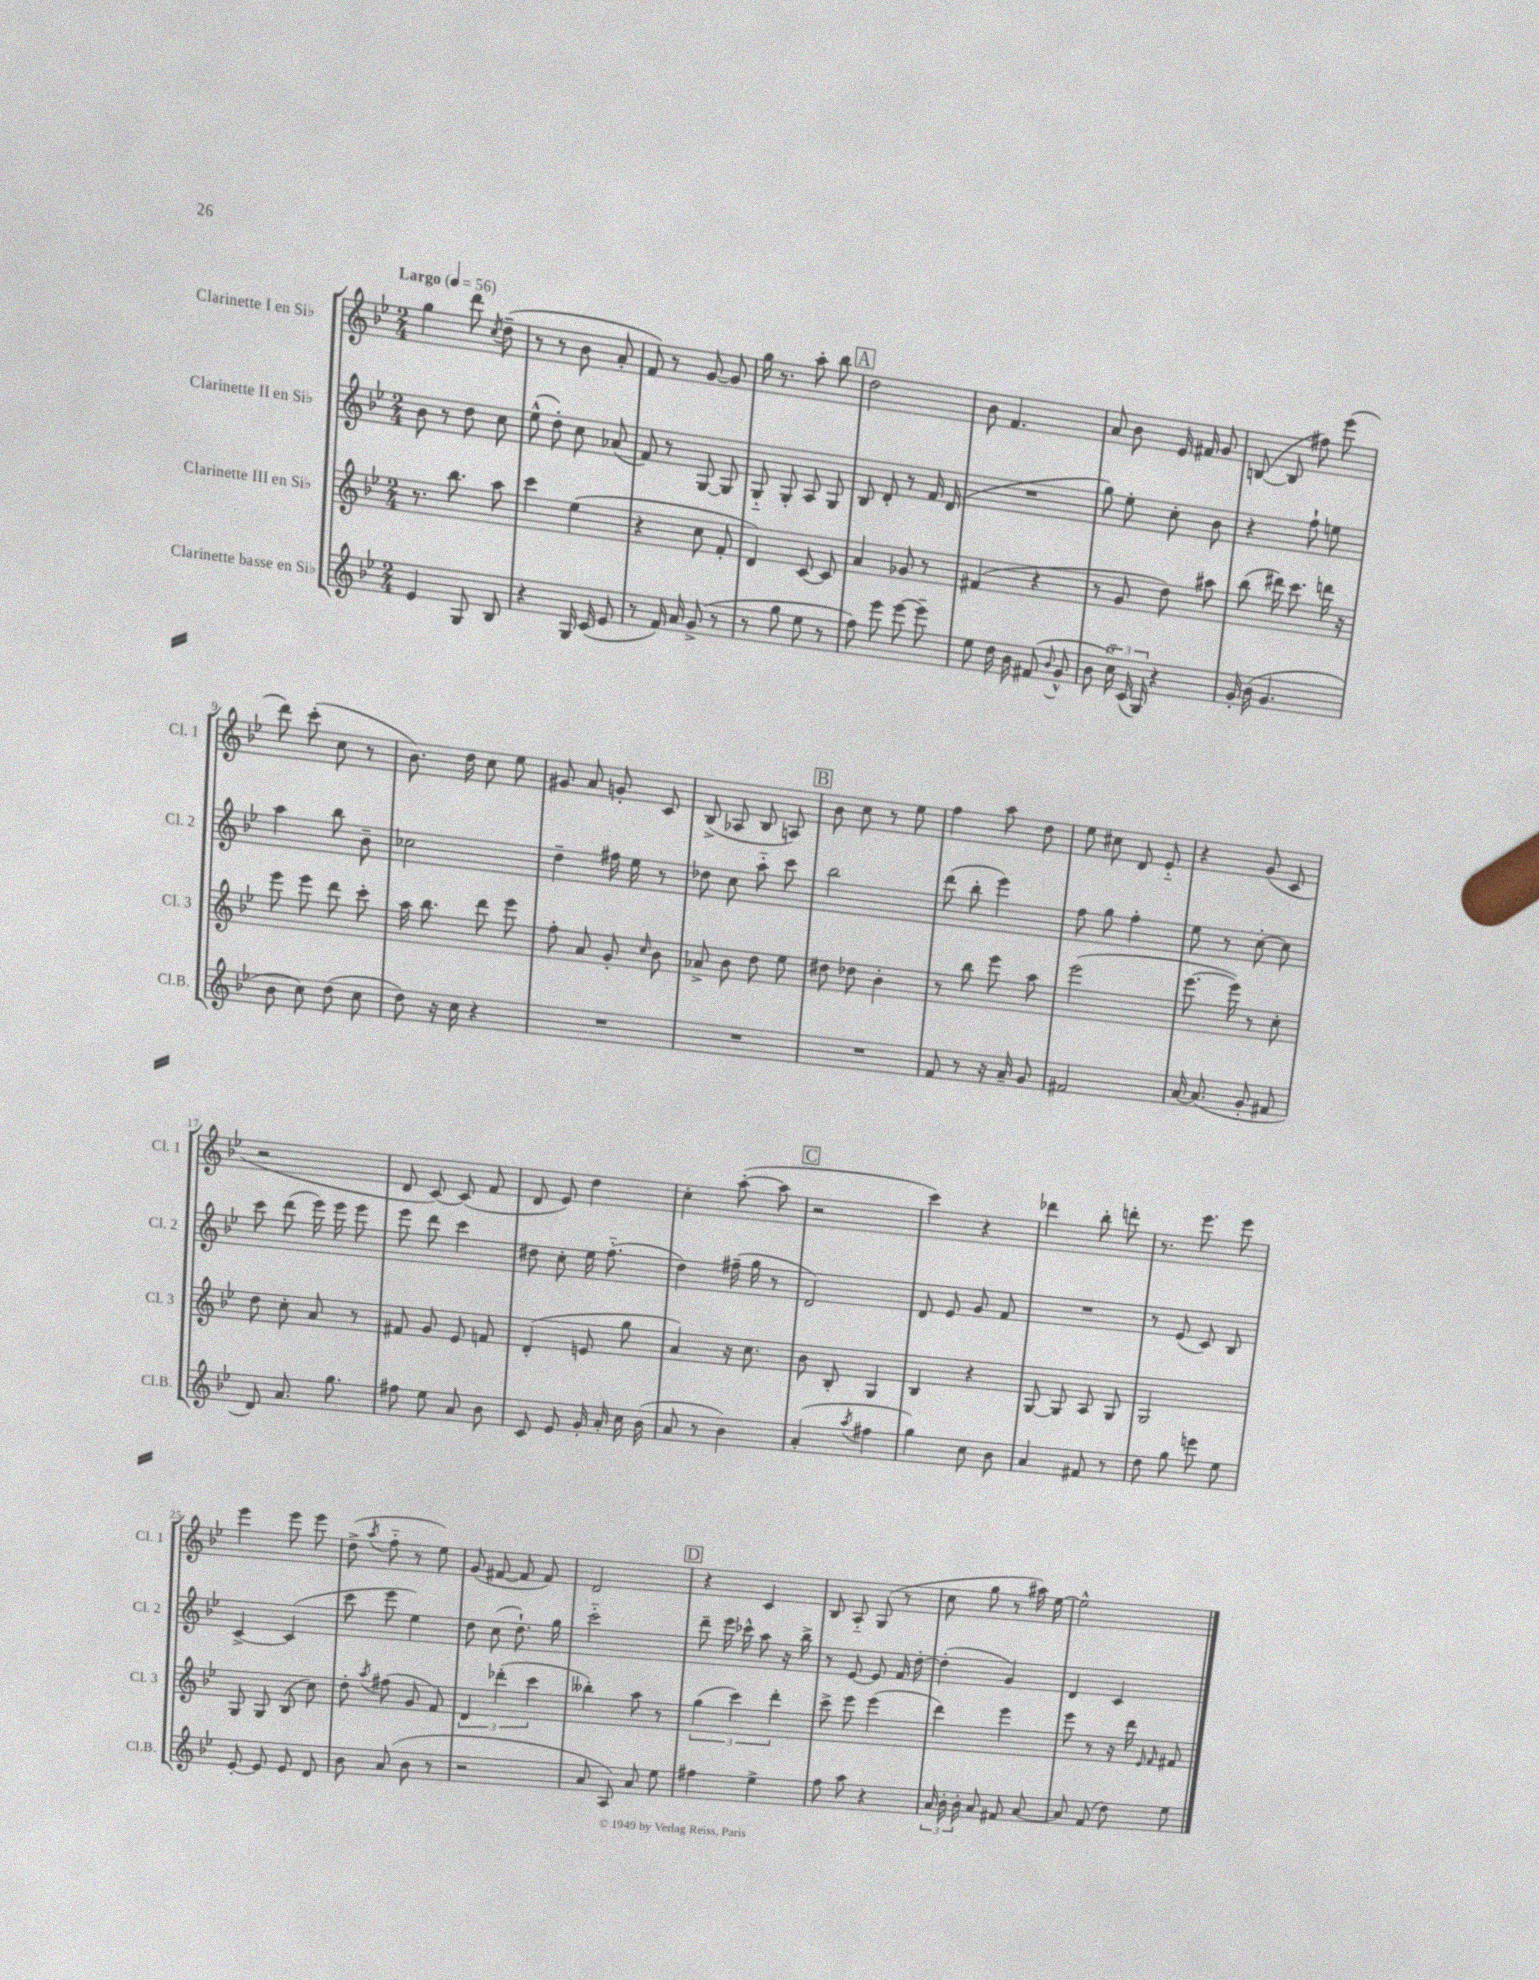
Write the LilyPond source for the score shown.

<<
\new StaffGroup <<
\new Staff = "s0" \with { instrumentName = "Clarinette I en Sib" shortInstrumentName = "Cl. 1" } {
    \clef treble \key bes \major \numericTimeSignature \time 2/4 \tempo "Largo" 4 = 56
    \autoBeamOff g''4 d'''8 \acciaccatura { c''8 } d''8--( |
    r8 r8 bes'8 a'8-. |
    f'8) r8 g'8~ g'8 |
    g''16 r8. a''8-. bes''8 |
    \mark \markup { \box "A" } d''2 |
    bes'8 f'4. |
    a'8 bes'8 ees'16 fis'16 g'8 |
    b8~( b8 fis''8) ees'''8( |
    d'''8) c'''8-.( c''8 r8 |
    bes'8.) d''16 c''8 ees''8 |
    gis'8 a'8 g'8-. c'8 |
    bes8->( aes8 bes8 a8) |
    \mark \markup { \box "B" } bes'8 c''8 r8 ees''8 |
    f''4 a''8 d''8 |
    ees''8 cis''8 d'8 ees'8-_ |
    r4 g'8( c'8 |
    r2 |
    d'8 c'8~) c'8( f'8 |
    d'8 ees'8) d''4 |
    c''4-. a''8~-.( a''8 |
    \mark \markup { \box "C" } r2 |
    c'''4) r4 |
    des'''4 bes''8-. d'''8-. |
    r8. ees'''8. ees'''8 |
    ees'''4 ees'''8 ees'''8 |
    d''8->( \acciaccatura { a''8 } f''8-_ r8 ees''8) |
    g'8( fis'8~ fis'8 fis'8) |
    d'2 |
    \mark \markup { \box "D" } r4 c'4 |
    bes8 a8-_ g8( r8 |
    c''8 g''8 r8 ais''16) ees''16~ |
    ees''2-^ \bar "|." |
}
\new Staff = "s1" \with { instrumentName = "Clarinette II en Sib" shortInstrumentName = "Cl. 2" } {
    \clef treble \key bes \major \numericTimeSignature \time 2/4
    \autoBeamOff bes'8 r8 d''8 c''8 |
    ees''8-^( d''8-.) c''8 aes'8( |
    f'8) r8 g8~ g8 |
    g8-_ g8-. a8 g8 |
    \mark \markup { \box "A" } bes8 d'8-. r8 f'16 d'16( |
    R2 |
    g''8) ees''8-. c''8-. bes'8 |
    r4 f''8-! e''8 |
    a''4 bes''8 bes'8-- |
    ces''2 |
    d''4-- fis''16 ees''16 r8 |
    des''8 c''8 a''8-_ c'''8 |
    \mark \markup { \box "B" } bes''2 |
    d'''8( bes''8-. ees'''4) |
    f''8 g''8 f''4-. |
    ees''8 r8 c''8~-. c''8 |
    c'''8 d'''8( ees'''16) ees'''16 ees'''8 |
    ees'''8 d'''8 c'''4 |
    dis''8 c''8-. ees''16 f''8.-_( |
    d''4) fis''16--( g''16 r8 |
    \mark \markup { \box "C" } d'2) |
    d'8 ees'8 g'8 f'8 |
    R2 |
    r8 ees'8( c'8) bes8 |
    c'4~-> c'4( |
    c'''8 ees'''8 ees''4) |
    d''8 c''8( d''8.-!) g''16 |
    c'''2-_ |
    \mark \markup { \box "D" } d'''8-- ees'''16 ces'''16-^ a''8 r16 bes''16-> |
    r8 ees'8~ ees'8 f'16 d''16~-. |
    d''4-.( g'4) |
    d'4 c'4 \bar "|." |
}
\new Staff = "s2" \with { instrumentName = "Clarinette III en Sib" shortInstrumentName = "Cl. 3" } {
    \clef treble \key bes \major \numericTimeSignature \time 2/4
    \autoBeamOff r8. bes''8. a''8 |
    c'''4 ees''4( |
    r4 c''8 f'8-. |
    d'4) c'8~ c'8 |
    \mark \markup { \box "A" } a'4 ges'8 r8 |
    fis'4( r4 |
    r8 g'8 d''8) ais''8 |
    bes''8( dis'''16) c'''8. d'''16 r16 |
    ees'''8 ees'''8 d'''8 c'''8-. |
    a''16 bes''8. d'''8 ees'''8 |
    f''8-. a'8 g'8-. \grace { c''16 } bes'8 |
    aes'8-> bes'8 d''8 ees''8 |
    \mark \markup { \box "B" } dis''8 des''8 bes'4-. |
    r8 bes''8 ees'''8 a''8 |
    ees'''2( |
    ees'''8.~ ees'''16) r8 c''8-. |
    d''8 c''8-. a'8 r8 |
    fis'8 g'8 ees'8 f'8 |
    d'4-.( e'8 g''8 |
    a'4) r16 c''8. |
    \mark \markup { \box "C" } bes'8 bes8-. g4 |
    bes4 r4 |
    g8~ g8 a8 g8 |
    g2 |
    g8 g8 bes8( c''8) |
    d''8-. \acciaccatura { a''8 } fis''8( g'8 f'8) |
    \tuplet 3/2 { d'4 des'''4-.( c'''4 } |
    beses''4-.) a''8 r8 |
    \mark \markup { \box "D" } \tuplet 3/2 { g''4( c'''4) d'''4-. } |
    c'''8-> ees'''8 ees'''4( |
    d'''4) ees'''4 |
    ees'''8 r8 r16 d'''16 \grace { ees'16 f'16 } fis'8 \bar "|." |
}
\new Staff = "s3" \with { instrumentName = "Clarinette basse en Sib" shortInstrumentName = "Cl.B." } {
    \clef treble \key bes \major \numericTimeSignature \time 2/4
    \autoBeamOff ees'4 g8 bes8 |
    r4 g16 c'16( ees'8 |
    r8 f'16) a'16 g'8->( r8 |
    r8 g''8 ees''8 r8 |
    \mark \markup { \box "A" } f''8) ees'''8 ees'''8~ ees'''8-- |
    ees''8 d''16 bes'16 fis'8( \appoggiatura { bes'8 } g'8-^ |
    bes'8 \tuplet 3/2 { c''16-_) c'16( g16) } r4 |
    g'16-. bes'16( g'4. |
    bes'8 c''8) d''8( c''8 |
    d''8) r16 c''16 r4 |
    R2 |
    R2 |
    \mark \markup { \box "B" } R2 |
    f'8 r8 r16 a'16-- g'8 |
    fis'2 |
    a'16~ a'8.( g'8-. fis'8 |
    d'8) a'8. g''8. |
    fis''8 ees''8 a'8 bes'8 |
    c'8 ees'8 g'16-. a'16-. c''16 bes'16( |
    a'8 r8 bes'4) |
    \mark \markup { \box "C" } a'4-.( \acciaccatura { a''8 } fis''4 |
    g''4) c''8 bes'8 |
    a'4 fis'8 r8 |
    d''8 g''8 e'''8 ees''8 |
    ees'8~-. ees'8 ees'8 d'8 |
    bes'8 a'8( bes'8 r8 |
    r2 |
    a'8 a8) a'8 ees''8 |
    \mark \markup { \box "D" } fis''4 ees''4-> |
    f''8 a''8 r4 |
    \tuplet 3/2 { a'16 bes'16-. bes'16-. } a'8 fis'8 a'8~ |
    a'8 f'8( d''8) ees''8 \bar "|." |
}
>>
>>
